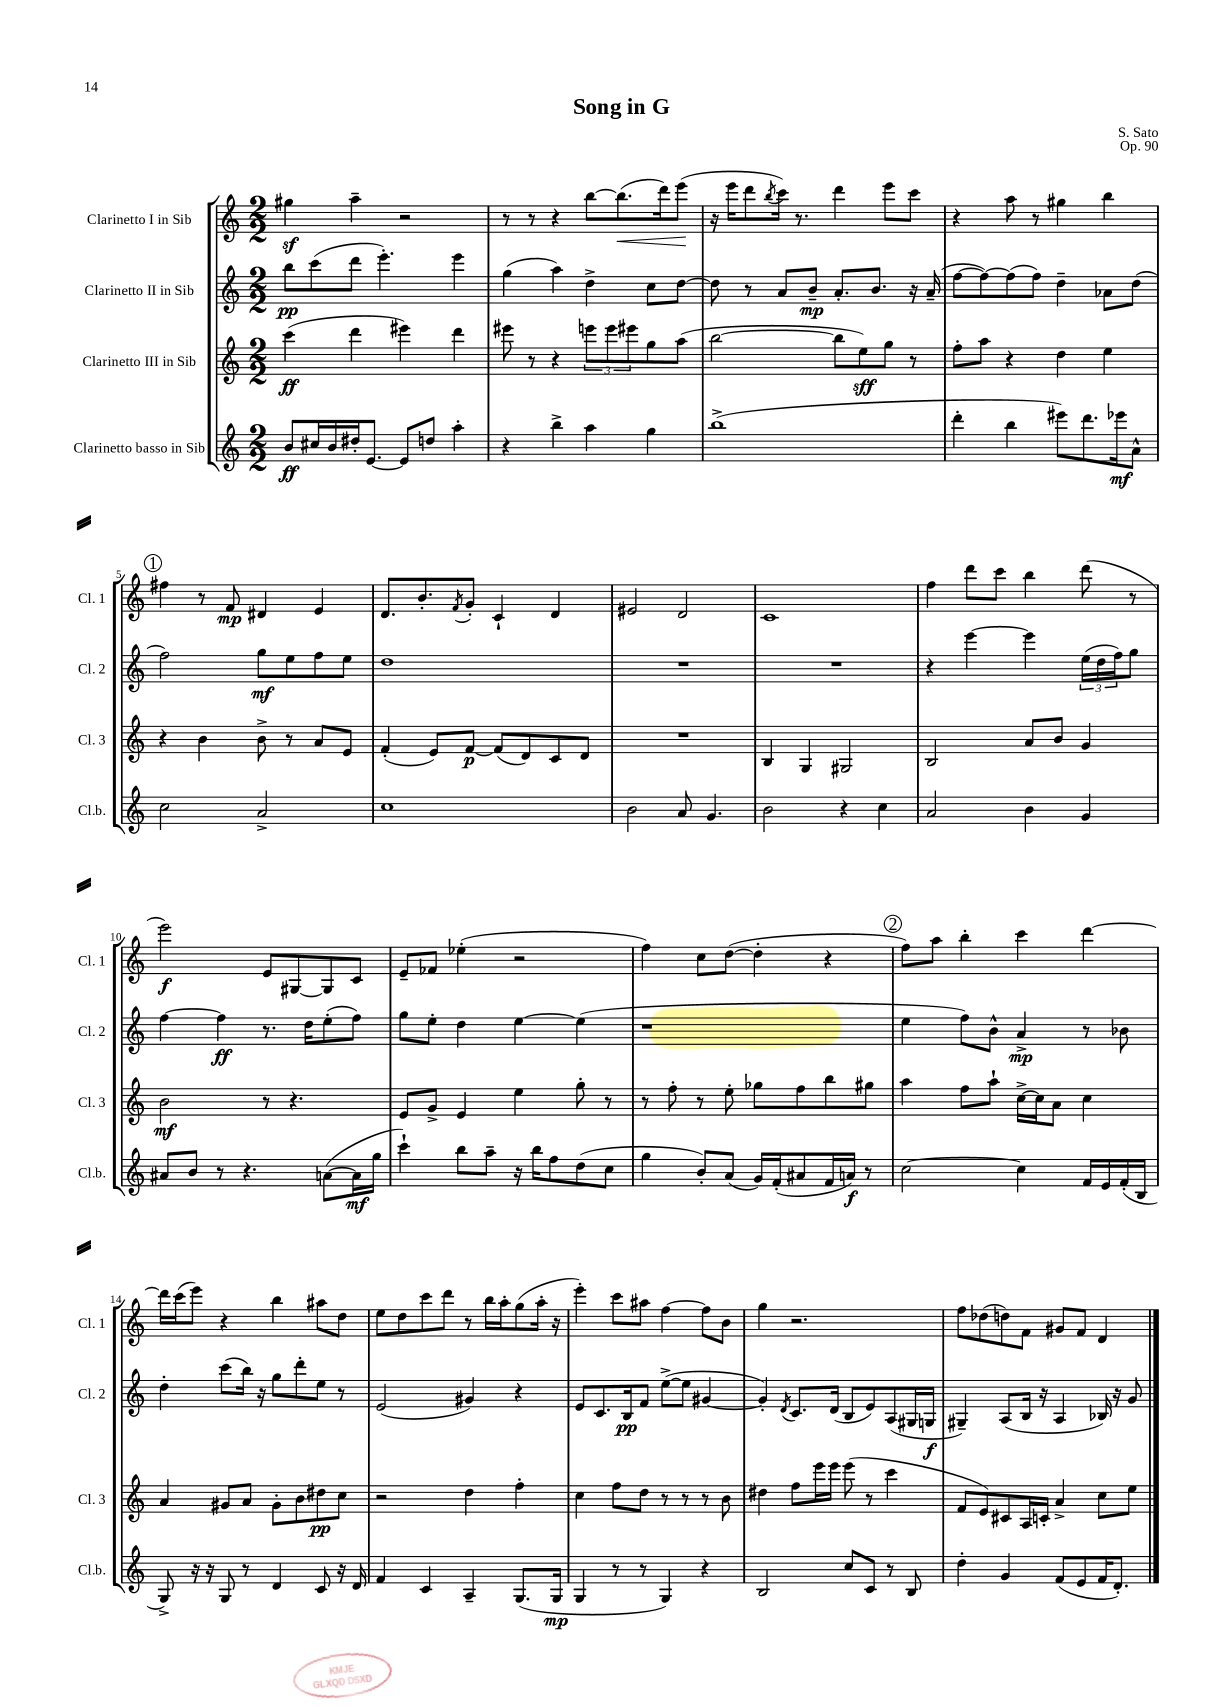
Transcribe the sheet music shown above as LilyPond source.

\header { title = "Song in G" composer = "S. Sato" opus = "Op. 90" }
<<
\new StaffGroup <<
\new Staff = "s0" \with { instrumentName = "Clarinetto I in Sib" shortInstrumentName = "Cl. 1" } {
    \clef treble \key c \major \numericTimeSignature \time 2/2
    gis''4\sf a''4-- r2 |
    r8 r8 r4 b''8~ b''8.\<( d'''16) e'''8\!( |
    r16 e'''16 d'''8 \acciaccatura { b''8 } c'''16) r8. d'''4 e'''8 c'''8 |
    r4 a''8 r8 gis''4 b''4 |
    \mark \markup { \circle "1" } fis''4 r8 f'8\mp dis'4 e'4 |
    d'8. b'8.-. \acciaccatura { f'8 } g'8-. c'4-! d'4 |
    eis'2 d'2 |
    c'1 |
    f''4 d'''8 c'''8 b''4 d'''8( r8 |
    e'''2\f) e'8 gis8~ gis8 c'8 |
    e'8-- fes'8 ees''4-.( r2 |
    f''4) c''8 d''8~( d''4-. r4 |
    \mark \markup { \circle "2" } f''8) a''8 b''4-. c'''4 d'''4~ |
    d'''16 c'''16( e'''8) r4 b''4 ais''8 d''8 |
    e''8 d''8 c'''8 d'''8 r8 b''16 a''16-. g''8( a''16-. r16 |
    e'''4-.) c'''8 ais''8 f''4~ f''8 b'8 |
    g''4 r2. |
    f''8 des''8( d''8) f'8 gis'8 f'8 d'4 \bar "|." |
}
\new Staff = "s1" \with { instrumentName = "Clarinetto II in Sib" shortInstrumentName = "Cl. 2" } {
    \clef treble \key c \major \numericTimeSignature \time 2/2
    b''8\pp c'''8( d'''8 e'''4.-.) e'''4 |
    g''4( a''4) d''4-> c''8 d''8~ |
    d''8 r8 a'8 b'8--\mp a'8.-. b'8. r16 a'16--( |
    f''8~ f''8~) f''8( f''8) d''4-- aes'8 d''8( |
    \mark \markup { \circle "1" } f''2) g''8\mf e''8 f''8 e''8 |
    d''1 |
    R1 |
    R1 |
    r4 e'''4~ e'''4 \tuplet 3/2 { e''16( d''16 f''16) } g''8 |
    f''4~ f''4\ff r8. d''16 e''8-.( f''8) |
    g''8 e''8-. d''4 e''4~ e''4( |
    r1 |
    \mark \markup { \circle "2" } e''4 f''8) b'8-^ a'4->\mp r8 bes'8 |
    d''4-. c'''8( b''16) r16 g''8 d'''8-. e''8 r8 |
    e'2( gis'4) r4 |
    e'8 c'8. b16\pp f'8 e''8~->( e''8 gis'4~ |
    gis'4-.) \acciaccatura { d'8 } c'8. d'16( b8 e'8) a8( gis16 g16\f |
    gis4--) a8( b16 r16 a4 bes16) r16 g'8 \bar "|." |
}
\new Staff = "s2" \with { instrumentName = "Clarinetto III in Sib" shortInstrumentName = "Cl. 3" } {
    \clef treble \key c \major \numericTimeSignature \time 2/2
    c'''4\ff( d'''4 eis'''4) d'''4 |
    eis'''8 r8 r4 \tuplet 3/2 { e'''8 e'''8 eis'''8 } g''8 a''8( |
    b''2~ b''8 e''8\sff) g''8 r8 |
    f''8-. a''8 r4 d''4 e''4 |
    \mark \markup { \circle "1" } r4 b'4 b'8-> r8 a'8 e'8 |
    f'4-.( e'8) f'8~\p f'8( d'8) c'8 d'8 |
    R1 |
    b4 g4 gis2 |
    b2 a'8 b'8 g'4 |
    b'2\mf r8 r4. |
    e'8 g'8-> e'4 e''4 g''8-. r8 |
    r8 f''8-. r8 e''8-. ges''8 f''8 b''8 gis''8 |
    \mark \markup { \circle "2" } a''4 f''8 a''8-! c''16~-> c''16 a'8 c''4 |
    a'4 gis'8 a'8 gis'8-. b'8 dis''8\pp c''8 |
    r2 d''4 f''4-. |
    c''4 f''8 d''8 r8 r8 r8 b'8 |
    dis''4 f''8 e'''16 e'''16 e'''8( r8 c'''4 |
    f'8 e'8) cis'8 a16 c'16-. a'4-> c''8 e''8 \bar "|." |
}
\new Staff = "s3" \with { instrumentName = "Clarinetto basso in Sib" shortInstrumentName = "Cl.b." } {
    \clef treble \key c \major \numericTimeSignature \time 2/2
    b'8\ff cis''16 b'16 dis''16-. e'8.~ e'8 d''8 a''4-. |
    r4 b''4-> a''4 g''4 |
    b''1->( |
    d'''4-. b''4 eis'''8) d'''8. ees'''16\mf a'8-^ |
    \mark \markup { \circle "1" } c''2 a'2-> |
    c''1 |
    b'2 a'8 g'4. |
    b'2 r4 c''4 |
    a'2 b'4 g'4 |
    ais'8 b'8 r8 r4. a'8~( a'16\mf g''16 |
    c'''4-!) b''8 a''8-- r16 b''16 f''8 d''8( c''8 |
    g''4 b'8-.) a'8( g'16) f'16-.( ais'8 f'16 a'16\f) r8 |
    \mark \markup { \circle "2" } c''2~ c''4 f'16 e'16 f'16-.( b16 |
    g8->) r16 r16 g8 r8 d'4 c'8 r16 d'16 |
    f'4 c'4 a4-- g8.( g16\mp |
    g4 r8 r8 g4) r4 |
    b2 c''8 c'8 r8 b8 |
    d''4-. g'4 f'8( e'8 f'16 d'8.-.) \bar "|." |
}
>>
>>
